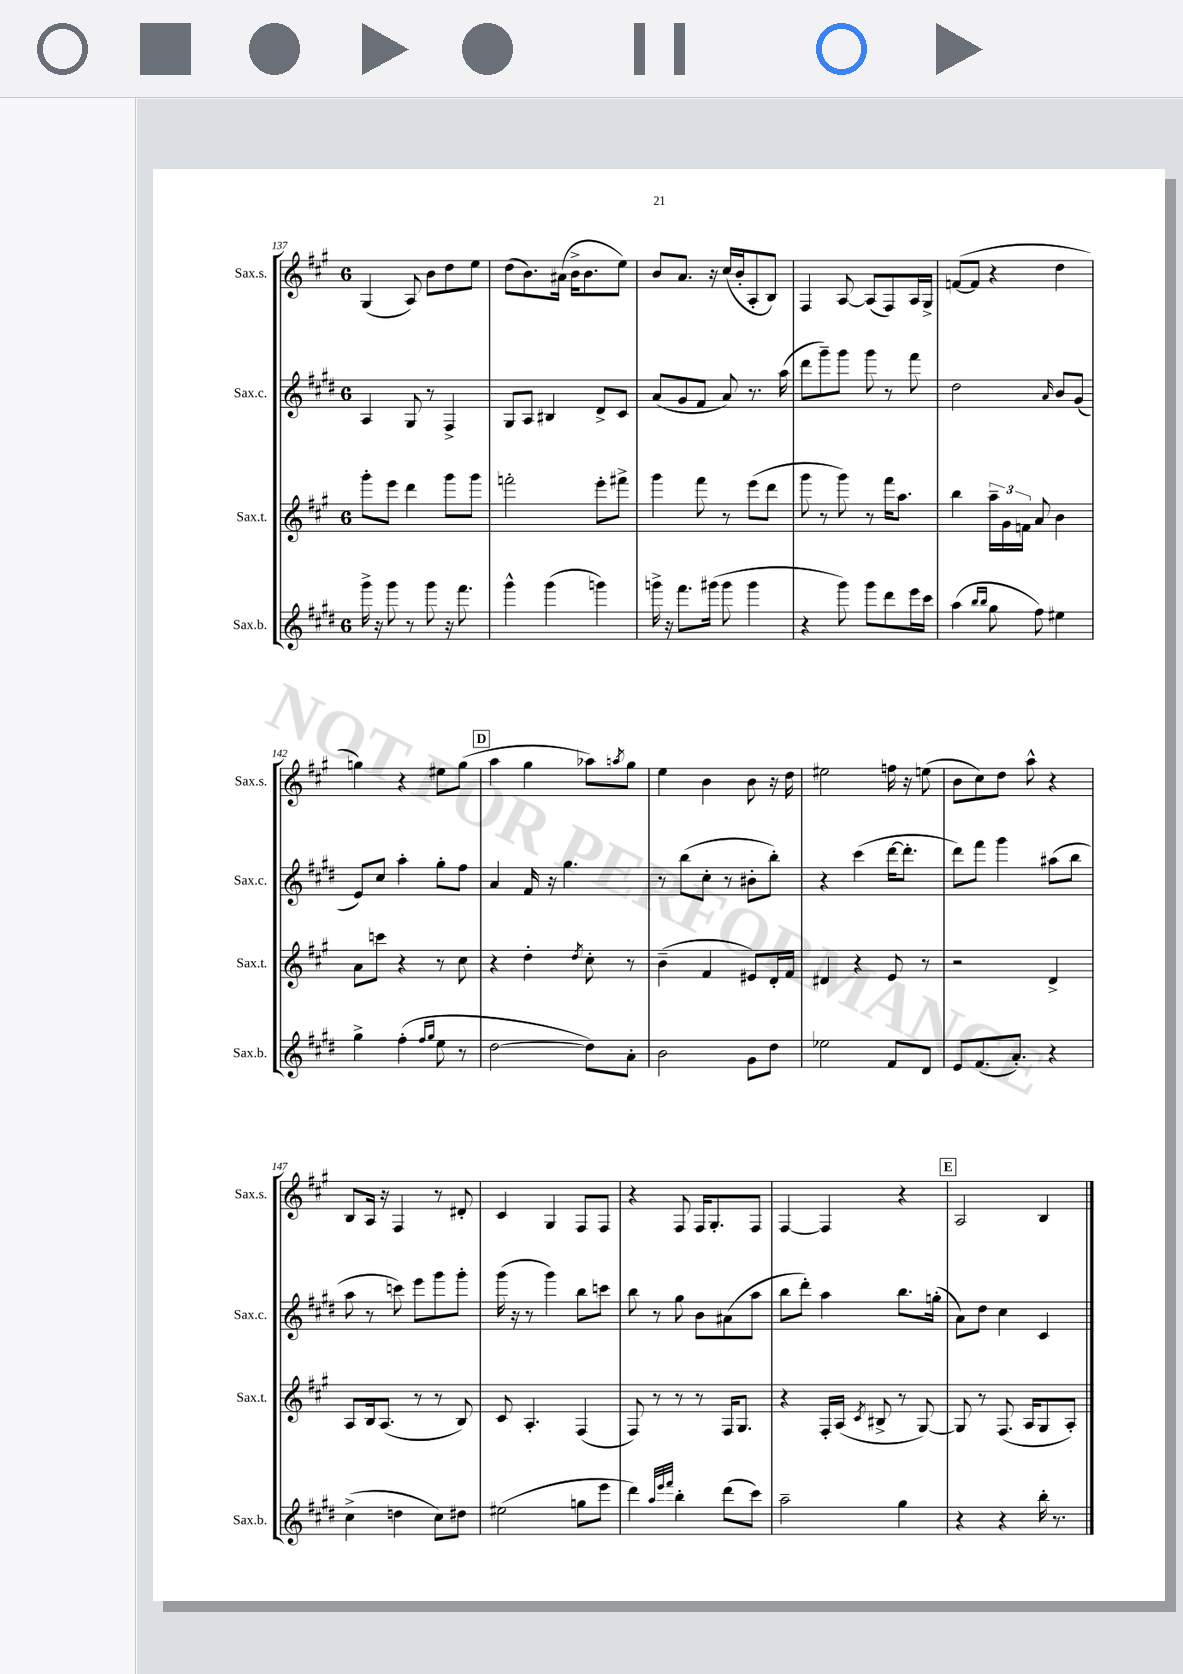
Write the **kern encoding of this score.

**kern	**kern	**kern	**kern
*part4	*part3	*part2	*part1
*staff4	*staff3	*staff2	*staff1
*I"Sax.b.	*I"Sax.t.	*I"Sax.c.	*I"Sax.s.
*I'Sax.b.	*I'Sax.t.	*I'Sax.c.	*I'Sax.s.
*clefG2	*clefG2	*clefG2	*clefG2
*k[f#c#g#d#]	*k[f#c#g#]	*k[f#c#g#d#]	*k[f#c#g#]
*M6/8	*M6/8	*M6/8	*M6/8
=137	=137	=137	=137
16ggg#^\	8ggg#'\L	4A/	(4G#/
16r	.	.	.
8ggg#\	8eee\J	.	.
8r	4ddd\	8G#/	8A/)
8ggg#\	.	8r	8b\L
16r	8ggg#\L	4F#^/	8dd\
8.fff#\	.	.	.
.	8ggg#\J	.	8ee\J
=138	=138	=138	=138
4ggg#^^\	2fffn'\	8G#/L	(8dd\L
.	.	8A/J	8.b\)
(4ggg#\	.	4B#X/	.
.	.	.	(16a#X\Jk
.	.	.	16b^\KL
.	.	.	8.b\
4gggn\)	8eee'\L	8d#^/L	.
.	8fff#X^\J	8c#/J	8ee\J)
=139	=139	=139	=139
16gggn^\	4ggg#\	(8a/L	8b/L
16r	.	.	.
8.fff#\L	.	8g#/	8.a/J
.	8fff#\	8f#/J	.
(16ggg#X\Jk	.	.	16r
8ggg#\	8r	8a/)	(16cc#/LL
.	.	.	16b'/J
4ggg#\	(8eee\L	8.r	8A'/
.	8ddd\J	.	8B/J)
.	.	(16aa\	.
=140	=140	=140	=140
4r	8ggg#\	8ddd#\L	4F#/
.	8r	8ggg#~\)	.
8ggg#\)	8ggg#\)	8ggg#\J	[8A/
8ggg#\L	8r	8ggg#\	(8A/L]
8ddd#\	16fff#\KL	8r	8F#/)
.	8.aa\J	.	.
16eee\L	.	8fff#\	16A/L
16ccc#\JJ	.	.	16G#^/JJ
=141	=141	=141	=141
(4aa\	4bb\	2dd#\	([8fn/L
.	.	.	8f/J]
16qqbb/LL	.	.	.
16qqbb/JJ	.	.	.
8gg#\	24aa~\LL	.	4r
.	24g#\	.	.
.	24fn\JJ	.	.
8ff#\)	8a/	.	.
.	.	16qqa/	.
4ee#X\	4b\	8b/L	4dd\
.	.	(8g#/J	.
!!LO:LB:g=z
=142	=142	=142	=142
4gg#^\	8a\L	8e/L)	4ggn\)
.	8cccn\J	8cc#/J	.
(4ff#'\	4r	4aa'\	4r
16qqff#/LL	.	.	.
16qqgg#/JJ	.	.	.
8ee\	8r	8gg#'\L	8ee#X\L
8r	8cc#\	8ff#\J	(8gg\J
!!LO:REH:place=s1:t=D
=143	=143	=143	=143
[2dd#\	4r	4a/	4aa\
.	4dd'\	16f#/	4gg#\
.	.	16r	.
.	.	4.gg#\	.
.	8qdd/	.	.
8dd#\L])	8cc#'\	.	8aa-X\L)
.	.	.	8qaan/
8a'\J	8r	.	8gg#\J
=144	=144	=144	=144
2b\	(4b~\	8r	4ee\
.	.	(8bb\L	.
.	4f#/	8cc#'\J	4b\
.	.	8r	.
8g#\L	8e#X/L)	8b#X'\L	8b\
8dd#\J	16d'/L	8bb'\J)	16r
.	16f#/JJ	.	16dd\
=145	=145	=145	=145
2ee-X\	4d#X/	4r	2ee#X\
.	4r	(4ccc#\	.
8f#/L	8e/	[16ddd#\KL	16ffn\
.	.	8.ddd#'\J]	16r
8d#/J	8r	.	(8een\
=146	=146	=146	=146
8e/L	2r	8ddd#\L)	8b\L
(8.f#/	.	8fff#\J	8cc#\)
.	.	4ggg#\	8dd\J
8.a'/J)	.	.	.
.	.	.	8aa^^\
4r	4d^/	(8aa#X\L	4r
.	.	8bb\J	.
!!LO:LB:g=z
=147	=147	=147	=147
(4cc#^\	8A/L	8aa\	8B/L
.	16B/k	8r	16A/Jk
.	(8.A/J	.	16r
4ddn\	.	8cccn\)	4F#/
.	8r	8eee\L	.
8cc#\L)	8r	8ggg#\	8r
8dd#X\J	8B/)	8ggg#'\J	8d#X'/
=148	=148	=148	=148
(2ee#X\	8c#/	(16ggg#\	4c#/
.	.	16r	.
.	4.A'/	8r	.
.	.	4ggg#\)	4G#/
8ggn\L	(4F#/	8bb\L	8F#/L
8eee\J	.	8cccn\J	8F#/J
=149	=149	=149	=149
4ddd#\)	8F#/)	8bb\	4r
.	8r	8r	.
32qqaa/LLL	.	.	.
32qqeee/	.	.	.
32qqfff#/JJJ	.	.	.
4bb'\	8r	8gg#\	8F#/
.	8r	8b\L	16F#/KL
.	.	.	8.G#'/
(8ddd#\L	16F#/KL	(8a#X\	.
.	8.G#/J	.	.
8ccc#\J)	.	8aa\J	8F#/J
=150	=150	=150	=150
2aa~\	4r	8bb\L	[4F#/
.	.	8ddd#'\J)	.
.	16F#'/LL	4aa\	4F#/]
.	(16A/JJ	.	.
.	8qc#/	.	.
.	8B#X^/	.	.
4gg#\	8r	8.bb\L	4r
.	[8G#/)	.	.
.	.	(16ggn'\Jk	.
!!LO:REH:place=s1:t=E
=151	=151	=151	=151
4r	8G#/]	8a\L)	2A/
.	8r	8dd#\J	.
4r	(8.F#/	4cc#\	.
.	16A/KL	.	.
16bb'\	8G#/	4c#/	4B/
8.r	.	.	.
.	8A'/J)	.	.
==	==	==	==
*-	*-	*-	*-
